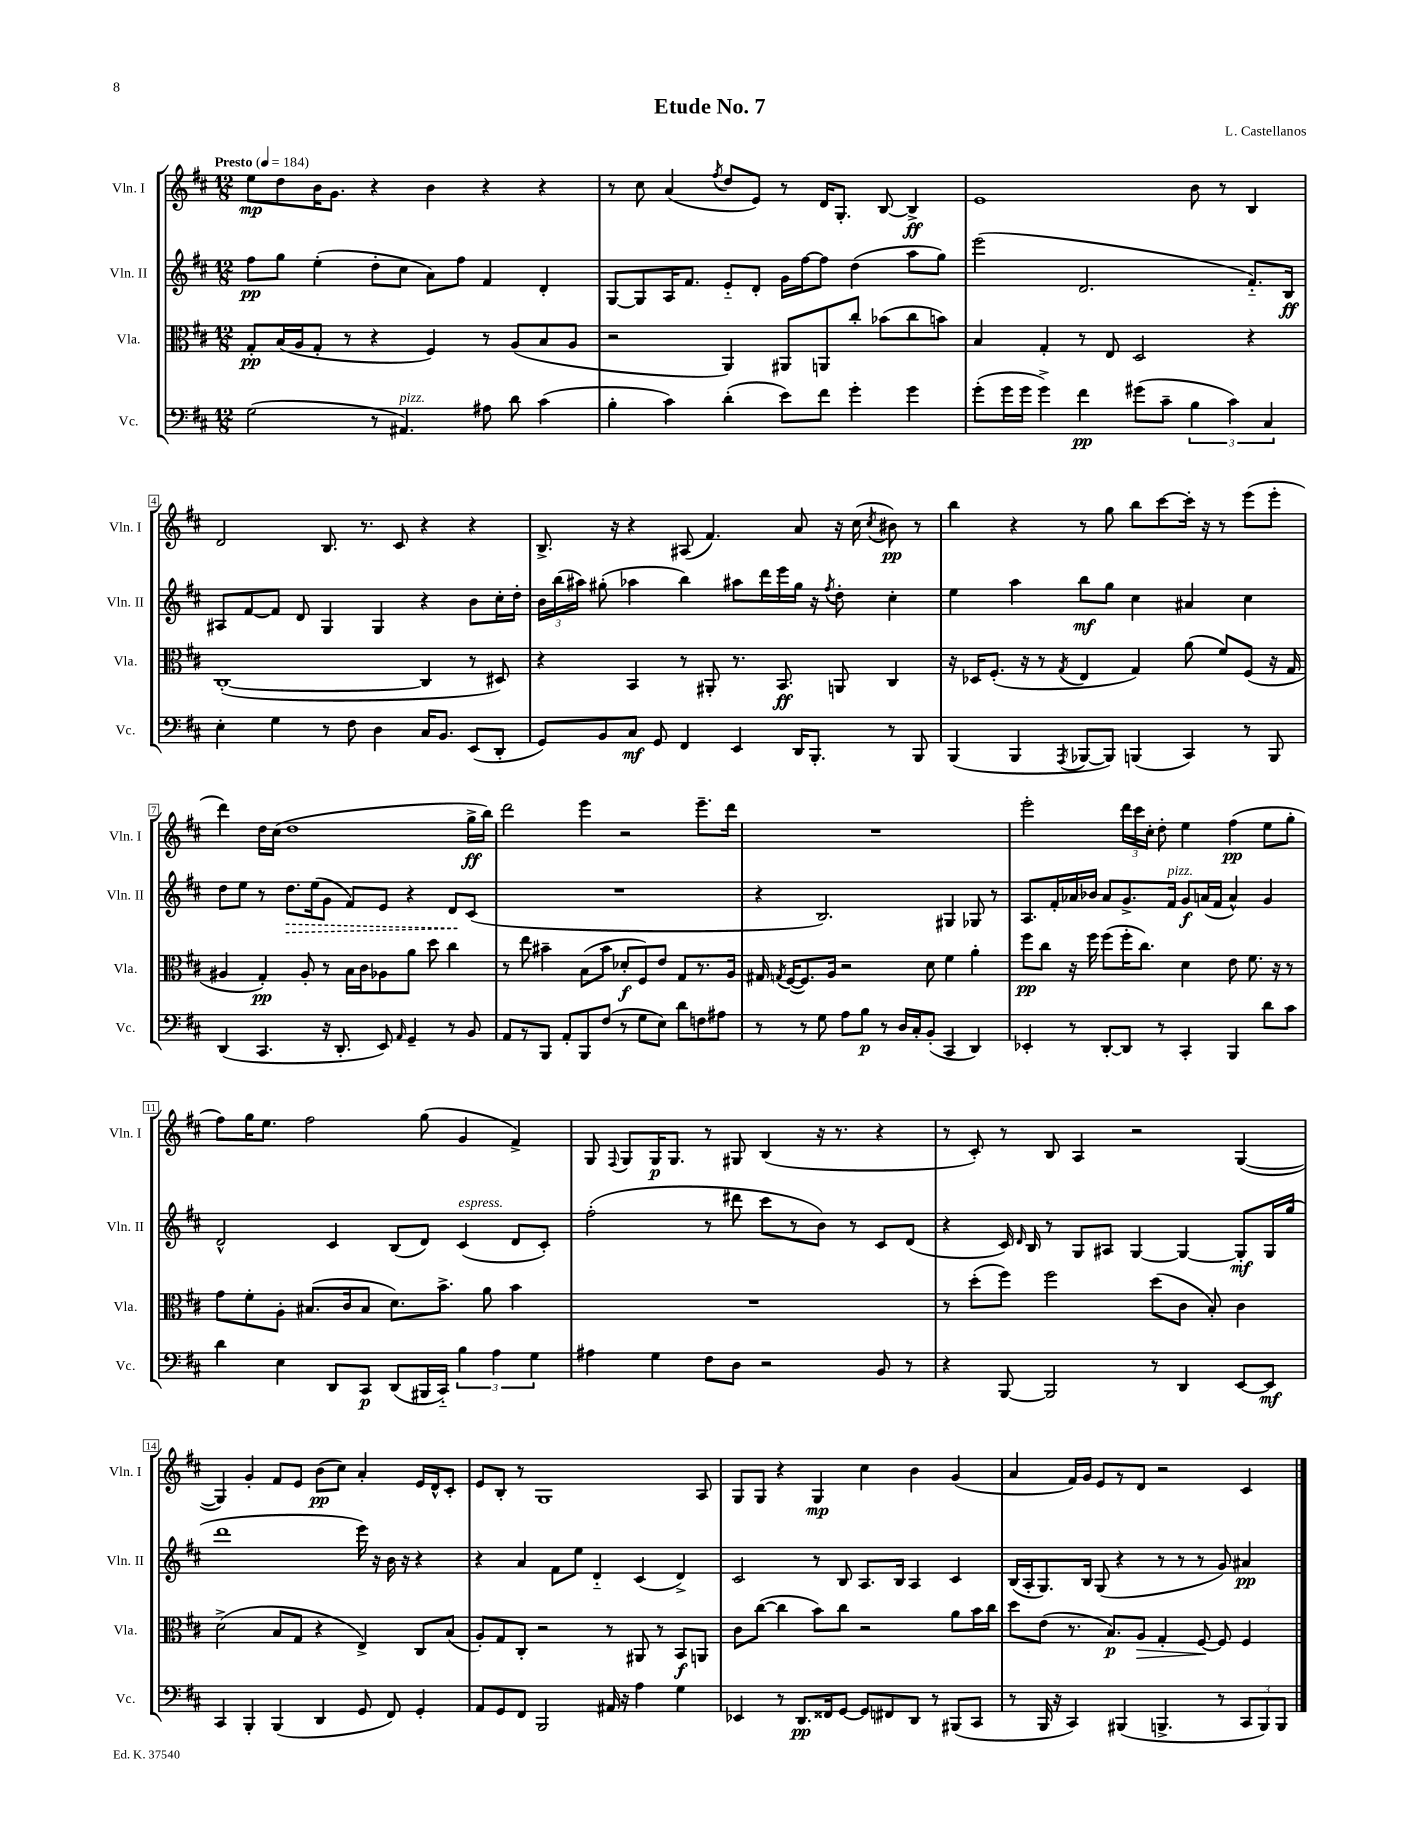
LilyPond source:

\header { title = "Etude No. 7" composer = "L. Castellanos" }
<<
\new StaffGroup <<
\new Staff = "s0" \with { instrumentName = "Vln. I" shortInstrumentName = "Vln. I" } {
    \clef treble \key d \major \numericTimeSignature \time 12/8 \tempo "Presto" 4 = 184
    \autoBeamOff e''8[\mp d''8 b'16 g'8.] r4 b'4 r4 r4 |
    r8 cis''8 a'4( \acciaccatura { fis''8 } d''8[ e'8]) r8 d'16[ g8.]-. b8~ b4->\ff |
    e'1 b'8 r8 b4 |
    d'2 b8. r8. cis'8 r4 r4 |
    b8.-> r16 r4 ais8( fis'4.) a'8 r16 cis''16( \acciaccatura { cis''8 } bis'8\pp) r8 |
    b''4 r4 r8 g''8 b''8[ cis'''8~ cis'''16]-. r16 r8 e'''8[( e'''8]-. |
    d'''4) d''16[ cis''16]( d''1 g''16[->\ff b''16]) |
    d'''2 e'''4 r2 e'''8.[-- d'''16] |
    R1. |
    e'''2-. \tuplet 3/2 { d'''16[ cis'''16 cis''16]-. } d''8-. e''4 fis''4\pp( e''8[ g''8]-. |
    fis''8[) g''16 e''8.] fis''2 g''8( g'4 fis'4->) |
    g8 \appoggiatura { fis8 } g8[ g16\p g8.] r8 gis8 b4( r16 r8. r4 |
    r8 cis'8-.) r8 b8 a4 r2 g4~( |
    g4) g'4-. fis'8[ e'8] b'8[\pp( cis''8]) a'4-. e'16[ d'16-^ cis'8]-. |
    e'8[ b8]-. r8 g1 a8 |
    g8[ g8] r4 g4\mp cis''4 b'4 g'4( |
    a'4 fis'16[) g'16] e'8[ r8 d'8] r2 cis'4 \bar "|." |
}
\new Staff = "s1" \with { instrumentName = "Vln. II" shortInstrumentName = "Vln. II" } {
    \clef treble \key d \major \numericTimeSignature \time 12/8
    \autoBeamOff fis''8[\pp g''8] e''4-.( d''8[-. cis''8] a'8[) fis''8] fis'4 d'4-. |
    g8[~ g8 a16 fis'8.] e'8[-_ d'8]-. g'16[ fis''16~ fis''8] d''4( a''8[ g''8]) |
    e'''2( d'2. fis'8.[-_) b16]\ff |
    ais8[ fis'8~ fis'8] d'8 g4 g4 r4 b'8[ cis''16-. d''16]-. |
    \tuplet 3/2 { b'16[ b''16( ais''16]) } gis''8-.( aes''4 b''4) ais''8[ d'''16 e'''16 gis''16] r16 \acciaccatura { fis''8 } d''8-. cis''4-. |
    e''4 a''4 b''8[\mf g''8] cis''4 ais'4 cis''4 |
    d''8[ e''8] r8 \once \override Hairpin.style = #'dashed-line d''8.[\> e''16( g'8] fis'8[) e'8] r4 d'8[\! cis'8]( |
    R1. |
    r4 b2.) gis4 ges8 r8 |
    a8.[ fis'16-. aes'16 bes'16] aes'8[ g'8.-> fis'16]^\markup { \italic "pizz." } g'8[\f a'16( fis'16] a'4-^) g'4 |
    d'2-^ cis'4 b8[( d'8]) cis'4^\markup { \italic "espress." }( d'8[ cis'8]-.) |
    fis''2-.( r8 dis'''8 cis'''8[ r8 b'8]) r8 cis'8[ d'8]( |
    r4 cis'16) \grace { d'16 } b16 r8 g8[ ais8] g4~ g4~ g8[-.\mf g16 g''16]( |
    d'''1 e'''16) r16 b'16 r16 r4 |
    r4 a'4 fis'8[ e''8] d'4-_ cis'4( d'4->) |
    cis'2 r8 b8 a8.[ b16] a4 cis'4 |
    b16[( a16-. g8.) b16] g8( r4 r8 r8 r8 g'8) ais'4\pp \bar "|." |
}
\new Staff = "s2" \with { instrumentName = "Vla." shortInstrumentName = "Vla." } {
    \clef alto \key d \major \numericTimeSignature \time 12/8
    \autoBeamOff g8[-.\pp b16( a16 g8]-. r8 r4 fis4) r8 a8[( b8 a8] |
    r2 a,4) ais,8[ a,8 cis''8]-. bes'8[( cis''8 b'8]) |
    b4 g4-. r8 e8 d2 r4 |
    cis1~-.( cis4 r8 dis8) |
    r4 b,4 r8 ais,8-. r8. b,8.\ff a,8 cis4 |
    r16 des16[ fis8.]-.( r16 r8 \acciaccatura { g8 } e4 g4) a'8( fis'8[) fis8]( r16 g16 |
    ais4 g4-.\pp) ais8-. r8 b16[ cis'16 aes8 a'8] d''8 cis''4 |
    r8 e''8 bis'4-- b8[( bis'8] des'8[-.\f fis8) e'8] g8[ r8. a16] |
    gis16 \acciaccatura { g8 } fis16[~( fis8.) a16] r2 d'8 fis'4 a'4-. |
    fis''8[\pp cis''8] r16 fis''16 fis''8[( fis''16-. cis''8.]) d'4 e'8 fis'8. r16 r8 |
    g'8[ fis'8-. a8]-. bis8.[( cis'16 bis8] d'8.[) b'8.]-> a'8 b'4 |
    R1. |
    r8 d''8[-.( fis''8]) fis''2 d''8[( cis'8] b8-.) cis'4 |
    d'2->( b8[ g8] r4 e4->) cis8[ b8]( |
    a8[-.) g8 cis8]-. r2 r8 ais,8 r8 b,8[\f a,8] |
    cis'8[ cis''8]~( cis''4 b'8[) cis''8] r2 a'8[ b'16 cis''16] |
    d''8[ e'8]( r8. b8.[\p) a8]\> g4-. fis8~\! fis8 fis4 \bar "|." |
}
\new Staff = "s3" \with { instrumentName = "Vc." shortInstrumentName = "Vc." } {
    \clef bass \key d \major \numericTimeSignature \time 12/8
    \autoBeamOff g2( r8 ais,4.^\markup { \italic "pizz." }) ais8 d'8 cis'4( |
    b4-. cis'4) d'4-.( e'8[) fis'8] g'4-. g'4 |
    g'8[-.( g'16 g'16] g'4->) fis'4\pp gis'8[( cis'8]-- \tuplet 3/2 { b4 cis'4) cis4 } |
    e4-. g4 r8 fis8 d4 cis16[ b,8.] e,8[( d,8]-. |
    g,8[) b,8 cis8]\mf g,8 fis,4 e,4 d,16[ b,,8.]-. r8 b,,8 |
    b,,4( b,,4 \acciaccatura { a,,8 } bes,,8[~ bes,,8]) b,,4( cis,4) r8 b,,8 |
    d,4( cis,4. r16 d,8.-. e,8) \grace { a,16 } g,4-- r8 b,8 |
    a,8[ r8 b,,8] a,8[-. b,,8 fis8]( r8 g8[ e8]) d'8[ f8 ais8] |
    r8 r8 g8 a8[ b8]\p r8 d16[ cis16-. b,8]-.( cis,4 d,4) |
    ees,4-. r8 d,8[~-. d,8] r8 cis,4-. b,,4 d'8[ cis'8] |
    d'4 e4 d,8[ cis,8]\p d,8[( bis,,16 cis,16]-_) \tuplet 3/2 { b4 a4 g4 } |
    ais4 g4 fis8[ d8] r2 b,8 r8 |
    r4 b,,8~ b,,2 r8 d,4 e,8[~ e,8]\mf |
    cis,4 b,,4-. b,,4( d,4 g,8 fis,8) g,4-. |
    a,8[ g,8 fis,8] b,,2 ais,16 r16 a4 g4 |
    ees,4 r8 d,8.[\pp fisis,16 g,8]~ g,8[ fis,8 d,8] r8 bis,,8[( cis,8] |
    r8 b,,16 r16 cis,4) bis,,4( b,,4.-> r8 \tuplet 3/2 { cis,8[ b,,8) b,,8] } \bar "|." |
}
>>
>>
\layout { \context { \Score \override BarNumber.stencil = #(make-stencil-boxer 0.1 0.3 ly:text-interface::print) } }
